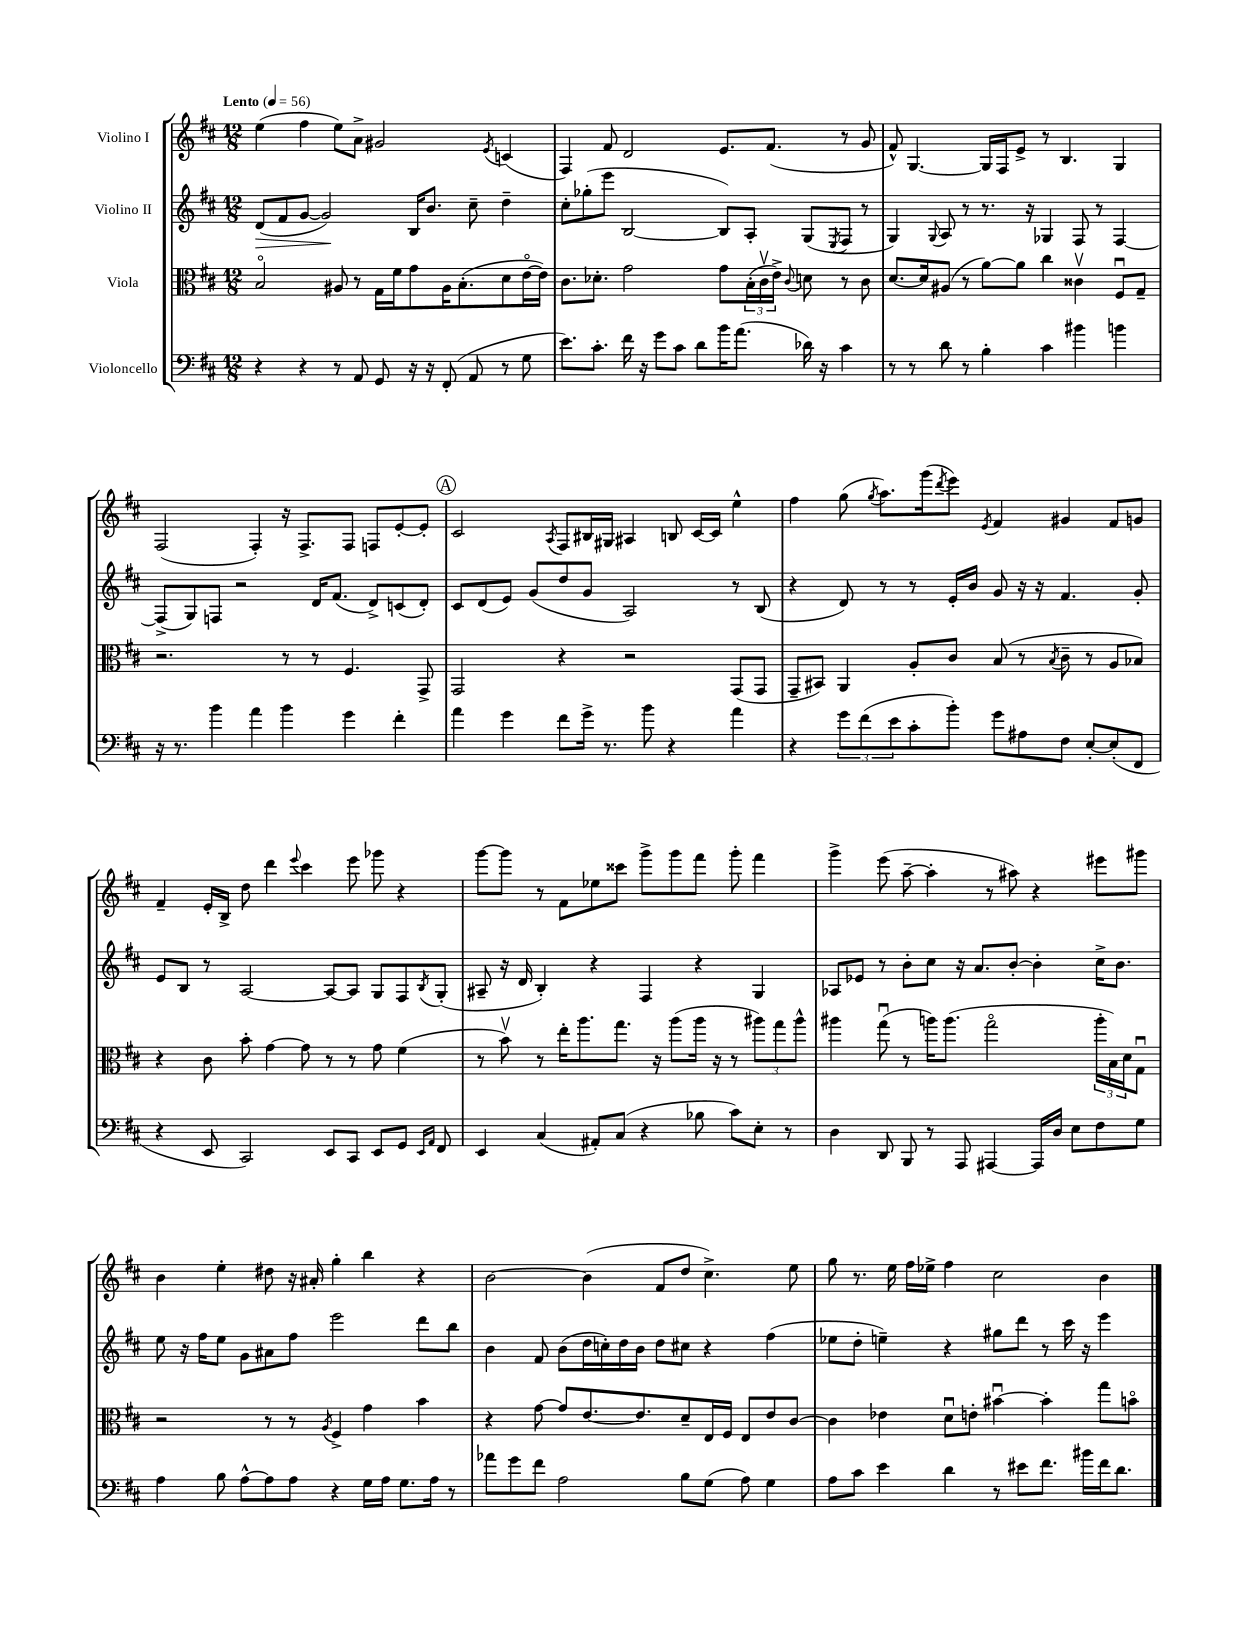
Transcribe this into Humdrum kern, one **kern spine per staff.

**kern	**kern	**kern	**kern
*staff4	*staff3	*staff2	*staff1
*clefF4	*clefC3	*clefG2	*clefG2
*k[f#c#]	*k[f#c#]	*k[f#c#]	*k[f#c#]
*M12/8	*M12/8	*M12/8	*M12/8
*MM56	*MM56	*MM56	*MM56
4r	2Bo	(8d	(4ee
.	.	8f#	.
4r	.	[8g	4ff#
.	.	2g])	.
8r	8A#	.	8ee)
8AA	8r	.	8a^
8GG	16G	.	2g#
.	16f#	.	.
16r	8g	16B	.
16r	.	8.b	.
(8FF#'	16A#	.	.
.	(8.B'	.	.
8AA	.	8cc#~	.
.	.	.	8qe
8r	8d	4dd~	(4c
8G	[16eo	.	.
.	16e])	.	.
=	=	=	=
8.e)	8.c#	8cc#'	4F#)
.	.	(8gg-'	.
8.c#'	8.d-'	.	.
.	.	8eee	8f#
16f#	2g	[2B	2d
16r	.	.	.
8g	.	.	.
8c#	.	.	.
8d	.	.	.
16b	8g	8B])	8.e
(8.a	.	.	.
.	(24B'	8A'	.
.	24c#v	.	.
.	.	.	(8.f#
.	24e^)	.	.
.	8qqc#	.	.
16d-)	8d	(8G	.
16r	.	.	.
.	.	8qE	.
4c#	8r	8F#	8r
.	8c#	8r	8g
=	=	=	=
8r	[8.d	4G)	8f#^^)
8r	.	.	[4.G
.	16d]	.	.
.	.	8qqG	.
8d	(8A#	8A	.
8r	8r	8r	.
4B'	[8a)	8.r	16G]
.	.	.	16F#
.	8a]	.	8e^
.	.	16r	.
4c#	4cc#	4G-	8r
.	.	.	4.B
4b#	4c##v	8F#	.
.	.	8r	.
4b	8F#u	[4F#	4G
.	8G~	.	.
=	=	=	=
16r	2.r	(8F#^]	(2F#
8.r	.	.	.
.	.	8G)	.
4b	.	8F	.
.	.	2r	.
4a	.	.	4F#')
4b	8r	.	16r
.	.	.	8.F#^
.	8r	16d	.
.	.	(8.f#	.
4g	4.F#	.	8F#
.	.	8d^)	8F
4f#'	.	(8c	[8e'
.	8GG^	8d')	8e']
=	=	=	=
4a	2GG	8c#	2c#
.	.	(8d	.
4g	.	8e)	.
.	.	(8g	.
.	.	.	8qA
8f#	4r	8dd	8F#
16g^	.	8g	16B#
8.r	.	.	16G#
.	2r	2A)	4A#
8b	.	.	.
4r	.	.	8B
.	.	.	[16c#
.	.	.	16c#]
4a	(8GG	8r	4ee^^
.	8GG	(8B	.
=	=	=	=
4r	8GG~	4r	4ff#
.	8BB#)	.	.
12g	4AA	8d)	(8gg
(12f#	.	.	.
.	.	.	8qgg
.	.	8r	8.aa)
12e	.	.	.
8c#'	8A'	8r	.
.	.	.	(16ggg
.	.	.	8qddd
8b')	8c#	16e'	8eee)
.	.	16b	.
.	.	.	8qe
8g	(8B	8g	4f#
8A#	8r	16r	.
.	.	16r	.
.	8qB	.	.
8F#	8c#~	4.f#	4g#
[8E'	8r	.	.
(8E']	8A	.	8f#
8FF#	8B-)	8g'	8g
=	=	=	=
4r	4r	8e	4f#~
.	.	8B	.
8EE	8c#	8r	16e'
.	.	.	16B^
2CC#)	8b'	[2A	8dd
.	[4g	.	4ddd
.	.	.	8qqeee
.	8g]	.	4ccc#
8EE	8r	8A_	.
8CC#	8r	8A]	8eee
8EE	8g	8G	8ggg-
8GG	(4f#	8F#	4r
16qqEE	.	.	.
16qqAA	.	8qB	.
8FF#	.	(8G'	.
=	=	=	=
4EE	8r	8A#~	[8ggg
.	8bv)	16r	8ggg]
.	.	16d	.
(4C#	8r	4B')	8r
.	16ee'	.	8f#
.	8.aa	.	.
8AA#')	.	4r	8ee-
(8C#	8.gg	.	8ccc##
4r	.	4F#	8ggg^
.	16r	.	.
.	(8aa	.	8ggg
8B-	16aa	4r	8fff#
.	16r	.	.
8c#)	8r	.	8ggg'
8E'	12aa#)	4G	4fff#
.	12gg	.	.
8r	.	.	.
.	12aa#^^	.	.
=	=	=	=
4D	4aa#	8A-	4ggg^
.	.	8e-	.
8DD	(8ggu	8r	(8eee
8BBB	8r	8b'	[8aa~
8r	16aa)	8cc#	4aa']
.	(8.aa	.	.
8AAA	.	16r	.
.	.	8.a	.
[4AAA#	2ggo	.	8r
.	.	[8b'	8aa#)
16AAA#]	.	4b']	4r
16D	.	.	.
8E	.	.	.
8F#	24aa'	16cc#^	8eee#
.	24B)	.	.
.	.	8.b	.
.	24d	.	.
8G	8Gu	.	8ggg#
=	=	=	=
4A	2r	8ee	4b
.	.	16r	.
.	.	16ff#	.
8B	.	8ee	4ee'
[8A^^	.	8g	.
8A]	8r	8a#	8dd#
8A	8r	8ff#	16r
.	.	.	16a#'
.	8qA	.	.
4r	4F#^	2eee	4gg'
16G	4g	.	4bb
16A	.	.	.
8.G	.	.	.
.	4b	8ddd	4r
16A	.	.	.
8r	.	8bb	.
=	=	=	=
8a-	4r	4b	[2b
8g	.	.	.
8f#	[8g	8f#	.
2A	8g]	(8b	.
.	[8.e	16dd	(4b]
.	.	16cc')	.
.	.	16dd	.
.	8.e]	16b	.
.	.	8dd	8f#
8B	8d~	8cc#	8dd
(8G	16E	4r	4.cc#^)
.	16F#	.	.
8A)	8E	.	.
4G	8e	(4ff#	.
.	[8c#	.	8ee
=	=	=	=
8A	4c#]	8ee-	8gg
8c#	.	8dd'	8.r
4e	4e-	4ee~)	.
.	.	.	16ee
.	.	.	16ff#
.	.	.	16ee-^
4d	8du	4r	4ff#
.	8e'	.	.
8r	[4b#u	8gg#	2cc#
8e#	.	8ddd	.
8.f#	4b#']	8r	.
.	.	16ccc#	.
16b#	.	16r	.
16f#	8gg	4eee	4b
8.d	.	.	.
.	8bo	.	.
==	==	==	==
*-	*-	*-	*-
